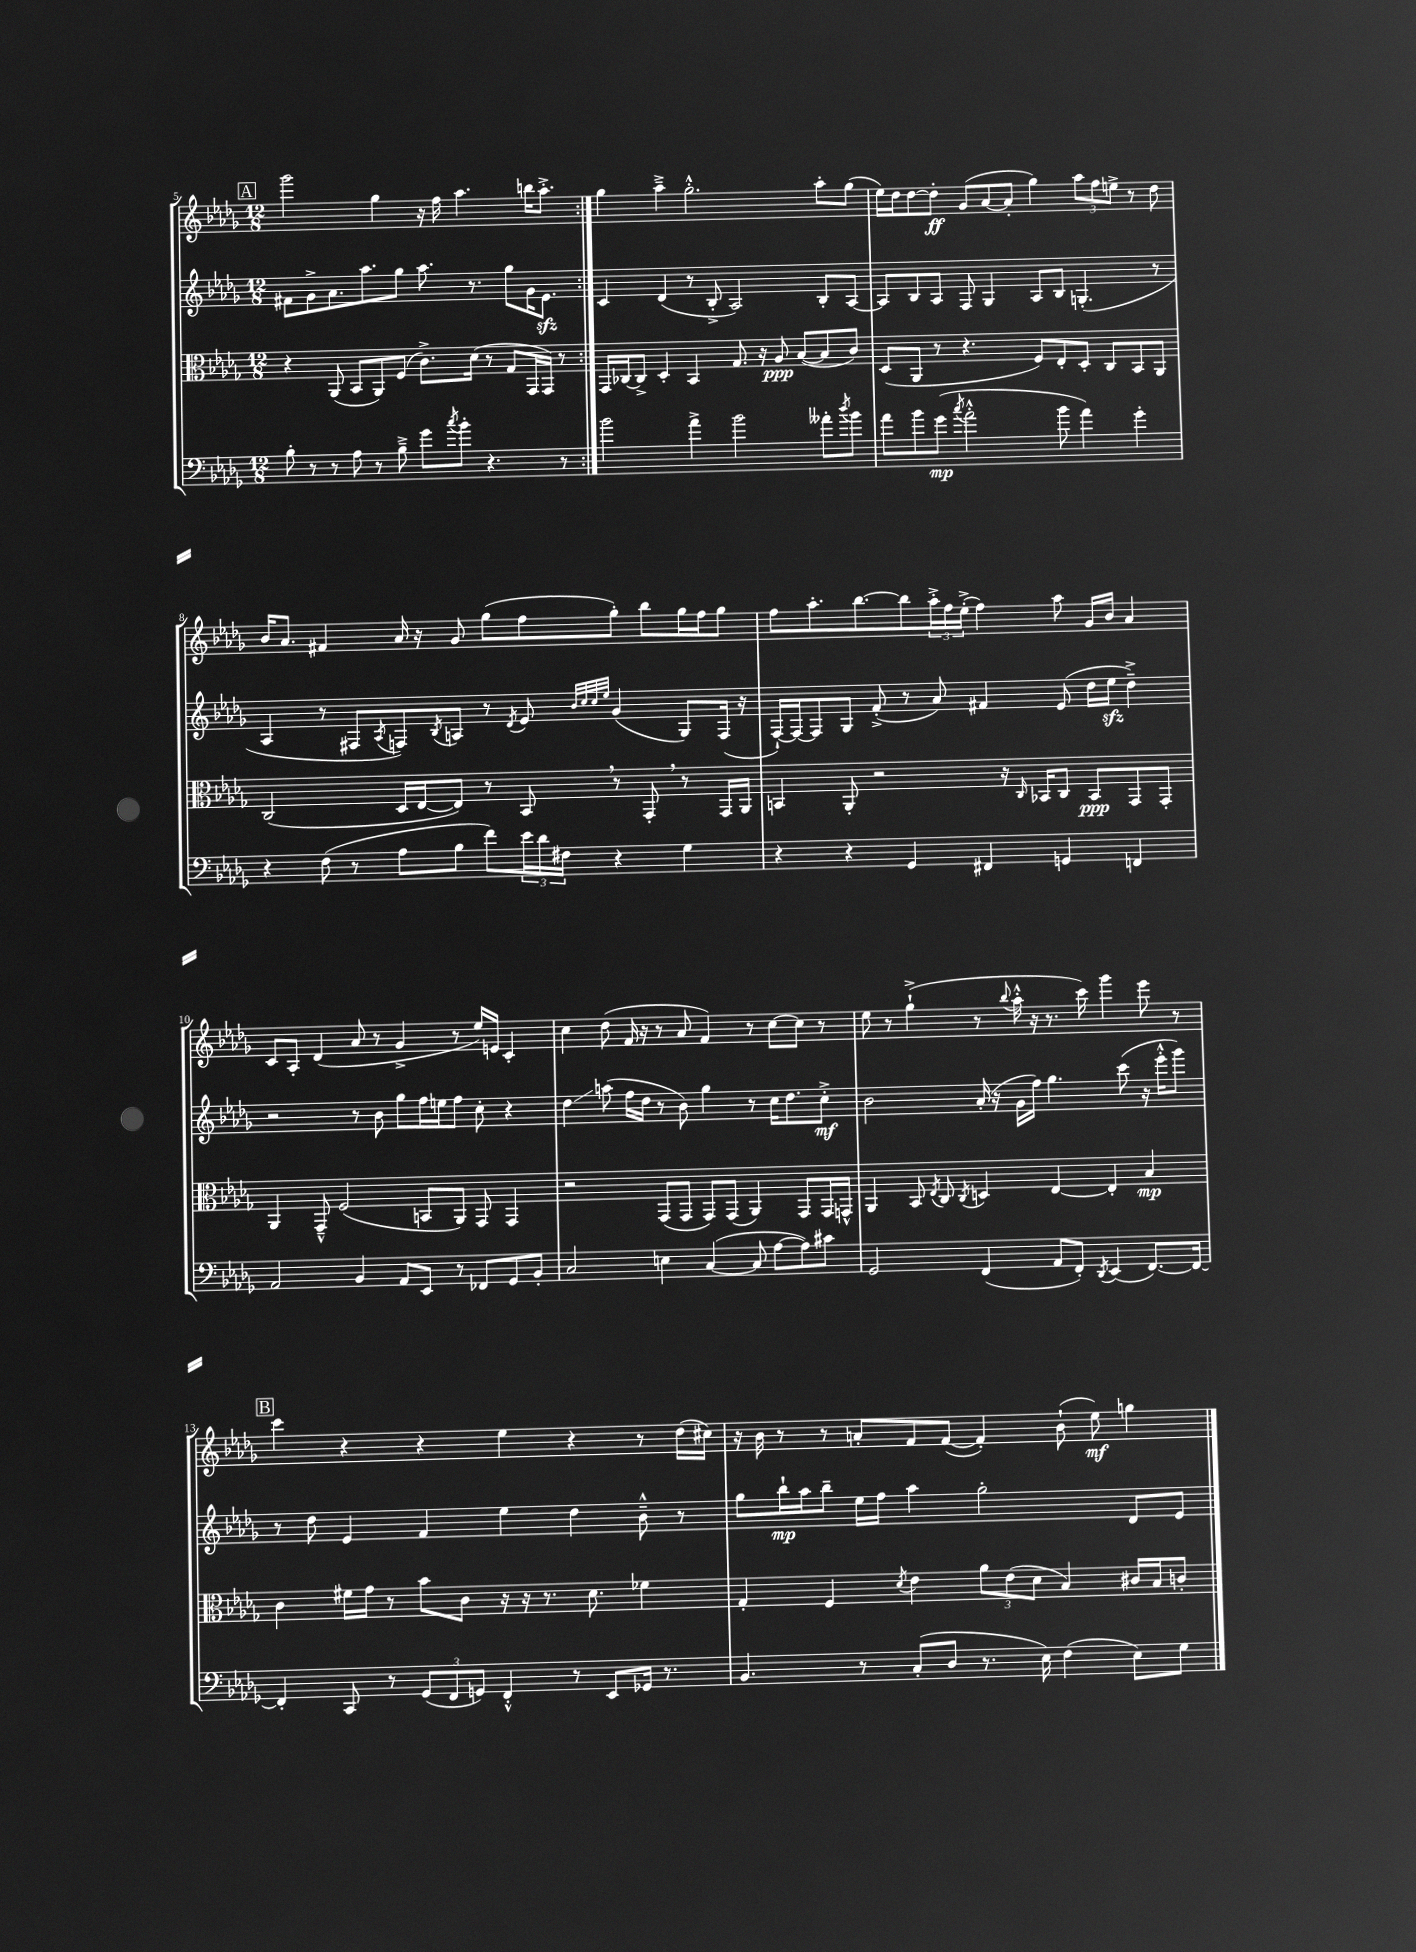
<<
\new StaffGroup <<
\new Staff = "s0" {
    \clef treble \key des \major \numericTimeSignature \time 12/8
    \repeat volta 2 { \mark \markup { \box "A" } ges'''2 ges''4 r16 f''16 aes''4. b''16 aes''8.-.-> | }
    ges''4 aes''4---> ges''2.-.-^ aes''8-. ges''8( |
    ees''16) des''16 des''8~ des''8-.\ff ges'8( aes'8~ aes'8-. ges''4) \tuplet 3/2 { aes''8 f''8 e''8-> } r8 des''8 |
    bes'16 aes'8. fis'4 aes'16 r16 ges'8 ges''8( f''8 ges''8-.) bes''8 ges''16 f''16 ges''8 |
    f''8 aes''8.-. bes''8.~ bes''8 \tuplet 3/2 { aes''16-.-> f''16 ees''16-.->( } f''4) aes''8 ges'16 bes'16 aes'4 |
    c'8 aes8-. des'4( aes'8 r8 ges'4-> r8 ees''16) e'16 c'4-. |
    c''4 des''8( f'16 r16 r8 aes'8 f'4) r8 c''8~ c''8 r8 |
    ees''8 r8 ges''4-!->( r8 \appoggiatura { bes''8 } aes''16-.-^ r16 r8. c'''16) ges'''4 ees'''8 r8 |
    \mark \markup { \box "B" } c'''4 r4 r4 ees''4 r4 r8 des''16( cis''16) |
    r16 bes'16 r8 r8 a'8-. f'8 f'8~( f'4-.) bes'8-!( ees''8\mf) g''4 \bar "|." |
}
\new Staff = "s1" {
    \clef treble \key des \major \numericTimeSignature \time 12/8
    \repeat volta 2 { \mark \markup { \box "A" } fis'8 ges'8-> aes'8. aes''8. ges''8 aes''8. r8. ges''8 ges'16 ees'8.\sfz | }
    c'4 des'4( r8 bes8-.-> aes2) bes8-. aes8~ |
    aes8 bes8 aes8 f8 ges4 aes8 bes8 g4.-.( r8 |
    aes4 r8 fis8 \acciaccatura { aes8 } f8) \acciaccatura { bes8 } a8 r8 \acciaccatura { des'8 } ees'8 \grace { bes'32 c''32 c''32 ees''32 } ges'4( ges8) f16( r16 |
    f16~-!) f16~ f8 ges8 f'8-.->( r8 aes'8) fis'4 ees'8( des''16 ees''16\sfz des''4--->) |
    r2 r8 bes'8 ges''8 f''16 e''16 f''8 c''8-. r4 |
    des''4\glissando a''8( f''16 des''16 r8 bes'8) ges''4 r8 c''16 des''8. c''8-.->\mf |
    bes'2 aes'16-.( r16 ges'16 f''16) ges''4. c'''8( r16 ees'''16-.-^ ges'''8) |
    \mark \markup { \box "B" } r8 des''8 ees'4 f'4 ees''4 des''4 bes'8---^ r8 |
    ges''8 bes''16-!\mp aes''16 bes''8-- ees''16 f''16 aes''4 ges''2-. des'8 ees'8 \bar "|." |
}
\new Staff = "s2" {
    \clef alto \key des \major \numericTimeSignature \time 12/8
    \repeat volta 2 { \mark \markup { \box "A" } r4 aes,8( bes,8 aes,8) f8( c'8.->) des'16( r8 ges8 ges,16 ges,16) r8 | }
    ges,16 ces16~ ces8-> des4-. bes,4 ges8. r16 aes8\ppp bes8~( bes8 c'8) |
    des8( aes,8 r8 r4. f8) ees8-. des8-. c8 bes,8 aes,8 |
    c2( des16 ees16~ ees8) r8 bes,8 \breathe r8 ges,8-. \breathe r8 ges,16 aes,16 |
    b,4 aes,8-. r2 r16 \grace { c16 } bes,16 c8 bes,8\ppp ges,8 ges,8-. |
    aes,4 ges,8---^ f2( b,8 aes,8) ges,8 ges,4 |
    r2 ges,8( ges,8 ges,8) ges,8( aes,4) ges,8 ges,16 g,16-^ |
    aes,4 bes,8 \acciaccatura { ees8 } c8 \acciaccatura { c8 } d4 ees4~ ees4-. bes4\mp |
    \mark \markup { \box "B" } c'4 fis'16 ges'16 r8 bes'8 c'8 r16 r16 r8. des'8. fes'4 |
    ges4-. f4 \acciaccatura { des'8 } ees'4 \tuplet 3/2 { aes'8 ees'8( des'8 } bes4) cis'16 bes16 c'8-. \bar "|." |
}
\new Staff = "s3" {
    \clef bass \key des \major \numericTimeSignature \time 12/8
    \repeat volta 2 { \mark \markup { \box "A" } bes8-. r8 r8 aes8 r8 bes8---> ges'8 \acciaccatura { c''8 } bes'8-. r4. r8 | }
    bes'2 aes'4-> bes'2 aeses'8-. \acciaccatura { des''8 } bes'8 |
    aes'8 bes'8 ges'8\mp( \acciaccatura { c''8 } aes'2-.-^ bes'8 aes'4) ges'4-. |
    r4 f8( r8 aes8 bes8 f'8) \tuplet 3/2 { ees'16 des'16 fis16 } r4 ges4 |
    r4 r4 ges,4 fis,4 g,4 f,4 |
    aes,2 bes,4 aes,8 ees,8 r8 fes,8 ges,8 bes,8-. |
    c2 e4 c4~( c8 aes8~ aes8) cis'8 |
    ges,2 f,4( aes,8 f,8-.) \acciaccatura { des,8 } ees,4( f,8.~) f,16~ |
    \mark \markup { \box "B" } f,4-. c,8 r8 \tuplet 3/2 { ges,8( f,8 g,8) } f,4-.-^ r8 ees,8 ges,16 r8. |
    bes,4. r8 c8-.( des8 r8. ees16) f4( ees8) ges8 \bar "|." |
}
>>
>>
\layout { \context { \Score currentBarNumber = #5 } }
